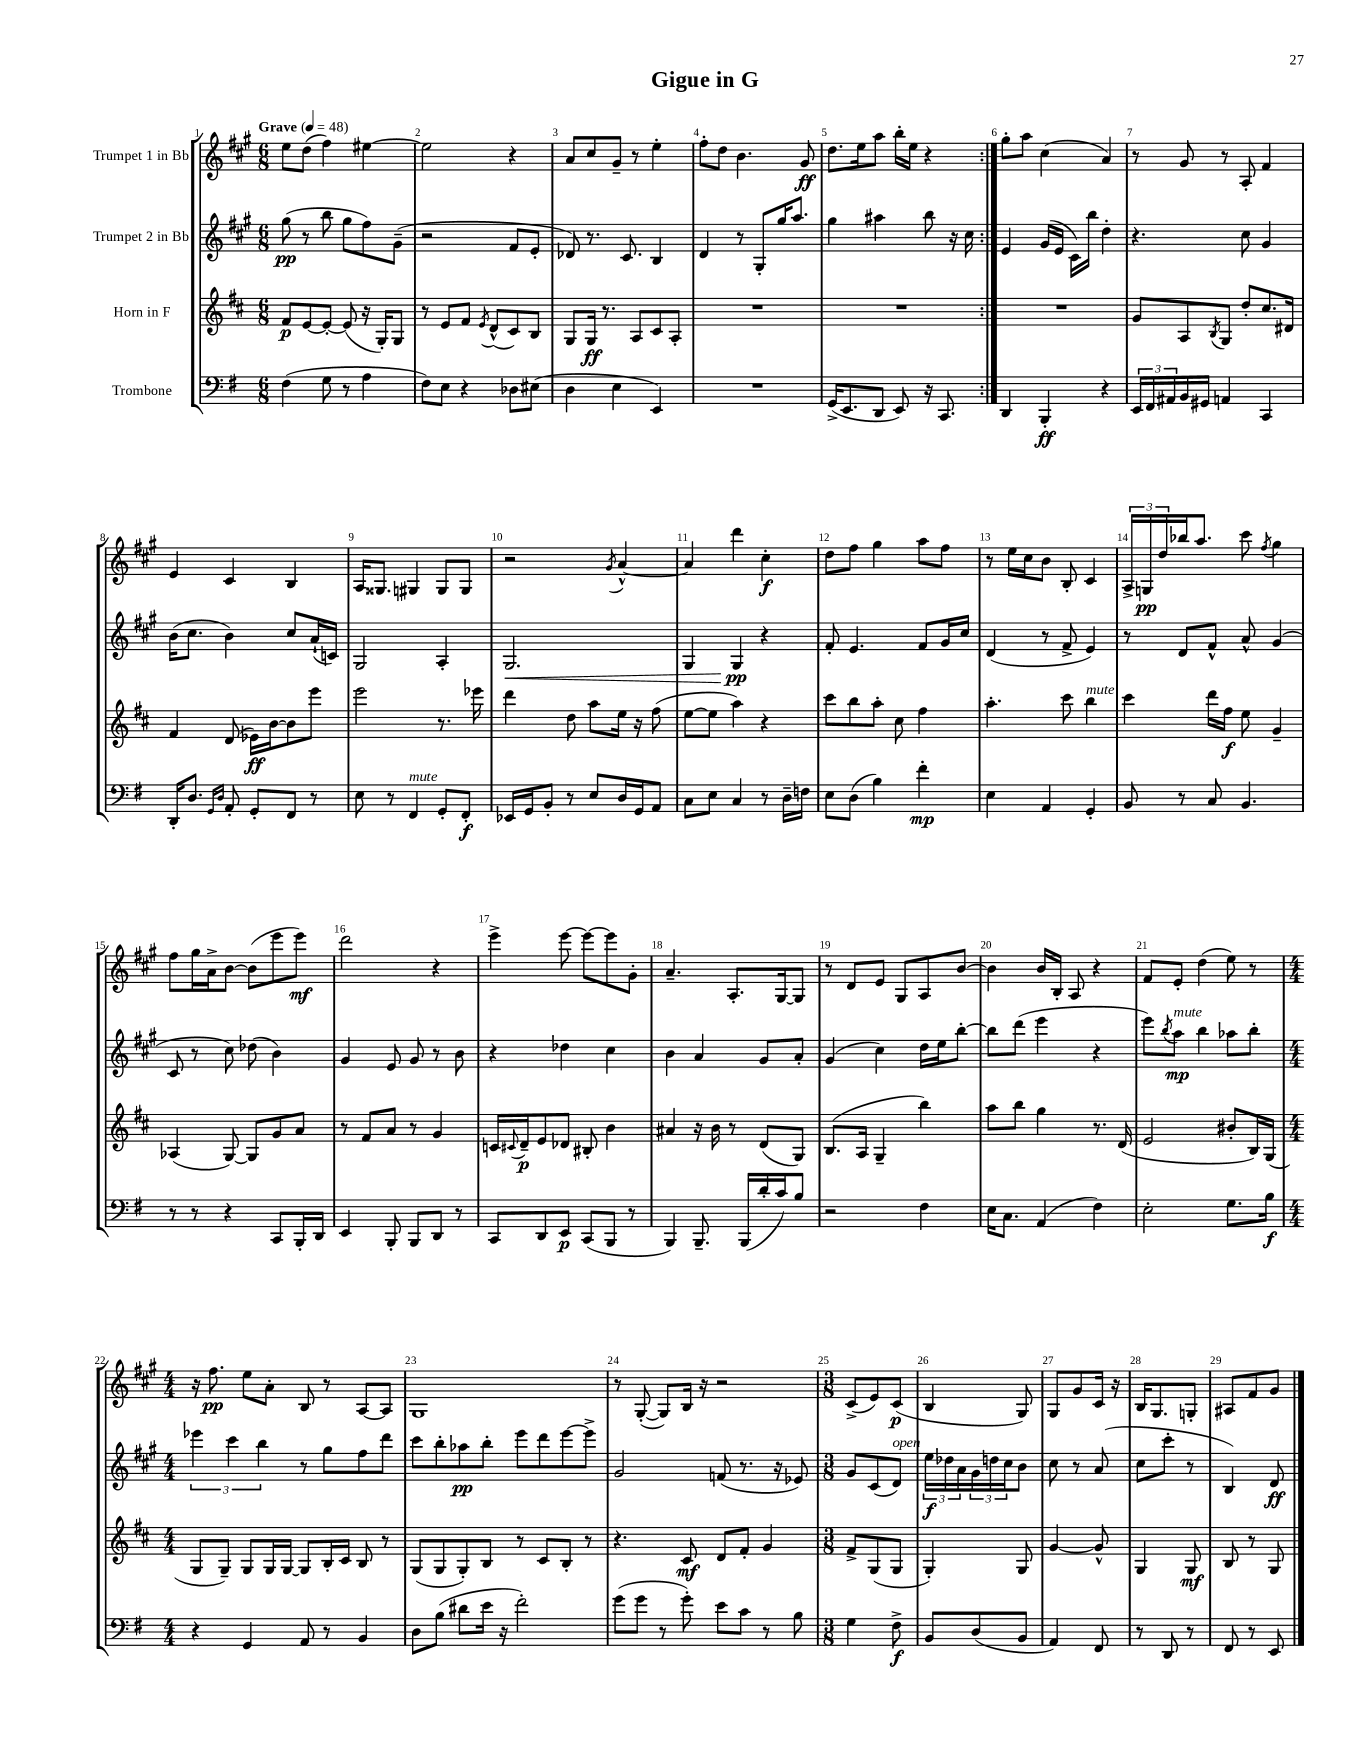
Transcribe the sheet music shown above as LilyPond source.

\header { title = "Gigue in G" }
<<
\new StaffGroup <<
\new Staff = "s0" \with { instrumentName = "Trumpet 1 in Bb" } {
    \clef treble \key a \major \numericTimeSignature \time 6/8 \tempo "Grave" 4 = 48
    \repeat volta 2 { e''8 d''8( fis''4) eis''4~ |
    eis''2 r4 |
    a'8 cis''8 gis'8-- r8 e''4-. |
    fis''8-. d''8 b'4. gis'8\ff |
    d''8. e''16 a''8 b''16-. e''16 r4 | }
    gis''8-. a''8 cis''4( a'4) |
    r8 gis'8 r8 a8-. fis'4 |
    e'4 cis'4 b4 |
    a16 gisis8. gis4 gis8 gis8 |
    r2 \acciaccatura { gis'8 } a'4~-^ |
    a'4 d'''4 cis''4-.\f |
    d''8 fis''8 gis''4 a''8 fis''8 |
    r8 e''16 cis''16 b'8 b8-. cis'4 |
    \tuplet 3/2 { a16-> g16\pp d''16 } bes''16 a''8. cis'''8 \acciaccatura { fis''8 } gis''4 |
    fis''8 gis''16 a'16-> b'8~ b'8( e'''8 e'''8\mf) |
    d'''2 r4 |
    e'''4-> e'''8~ e'''8~ e'''8 gis'8-. |
    a'4.-- a8.-. gis16~ gis8 |
    r8 d'8 e'8 gis8 a8 b'8~ |
    b'4 b'16 b16-. a8 r4 |
    fis'8 e'8-. d''4( e''8) r8 |
    \numericTimeSignature \time 4/4 r16 fis''8.\pp e''8 a'8-. b8 r8 a8~ a8 |
    gis1 |
    r8 gis8~-.( gis8) b16 r16 r2 |
    \numericTimeSignature \time 3/8 cis'8->( e'8) cis'8\p( |
    b4 gis8) |
    gis8 gis'8 cis'16 r16 |
    b16 gis8. g8-. |
    ais8 fis'8 gis'8 \bar "|." |
}
\new Staff = "s1" \with { instrumentName = "Trumpet 2 in Bb" } {
    \clef treble \key a \major \numericTimeSignature \time 6/8
    \repeat volta 2 { gis''8\pp( r8 b''8 gis''8 fis''8) gis'8--( |
    r2 fis'8 e'8-. |
    des'8) r8. cis'8. b4 |
    d'4 r8 gis8-. gis''16 a''8. |
    gis''4 ais''4 b''8 r16 cis''16 | }
    e'4 gis'16( e'16 cis'16) b''16 d''4-. |
    r4. cis''8 gis'4 |
    b'16( cis''8. b'4) cis''8 a'16-!( c'16) |
    gis2 a4-. |
    gis2.\< |
    gis4 gis4\pp\! r4 |
    fis'8-. e'4. fis'8 gis'16 cis''16 |
    d'4( r8 fis'8-> e'4) |
    r8 d'8 fis'8-^ a'8-^ gis'4( |
    cis'8 r8 cis''8) des''8( b'4) |
    gis'4 e'8 gis'8 r8 b'8 |
    r4 des''4 cis''4 |
    b'4 a'4 gis'8 a'8-. |
    gis'4( cis''4) d''16 e''16 b''8~-. |
    b''8 d'''8( e'''4 r4 |
    e'''8) \acciaccatura { b''8 } a''8\mp^\markup { \italic "mute" } b''4 aes''8 b''8-. |
    \numericTimeSignature \time 4/4 \tuplet 3/2 { ees'''4 cis'''4 b''4 } r8 gis''8 fis''8 d'''8 |
    cis'''8 b''8-. aes''8\pp b''8-. e'''8 d'''8 e'''8~ e'''8-> |
    gis'2 f'8( r8. r16 ees'8) |
    \numericTimeSignature \time 3/8 gis'8 cis'8( d'8^\markup { \italic "open" }) |
    \tuplet 3/2 { e''16\f des''16 a'16 } \tuplet 3/2 { gis'16 d''16 cis''16 } b'8 |
    cis''8 r8 a'8( |
    cis''8 cis'''8-. r8 |
    b4) d'8\ff \bar "|." |
}
\new Staff = "s2" \with { instrumentName = "Horn in F" } {
    \clef treble \key d \major \numericTimeSignature \time 6/8
    \repeat volta 2 { fis'8\p e'8~ e'8~-. e'8( r16 g16-.) g8 |
    r8 e'8 fis'8 \acciaccatura { e'8 } d'8-^( cis'8) b8 |
    g8 g16\ff r8. a8 cis'8 a8-. |
    R2. |
    R2. | }
    R2. |
    g'8 a8 \acciaccatura { b8 } g8 d''8-. cis''8. dis'16 |
    fis'4 d'8( ees'16\ff) b'16~ b'8 e'''8 |
    e'''2 r8. ees'''16 |
    d'''4 d''8 a''8 e''16 r16 fis''8( |
    e''8~ e''8 a''4) r4 |
    cis'''8 b''8 a''8-. cis''8 fis''4 |
    a''4.-. cis'''8 b''4^\markup { \italic "mute" } |
    cis'''4 d'''16 fis''16\f e''8 g'4-- |
    aes4( g8~) g8 g'8 a'8 |
    r8 fis'8 a'8 r8 g'4 |
    c'16 \appoggiatura { cis'8 } d'16--\p e'8 des'8 bis8-. b'4 |
    ais'4 r16 b'16 r8 d'8( g8) |
    b8.( a16 g4-- b''4) |
    a''8 b''8 g''4 r8. d'16( |
    e'2 bis'8-. b16) g16( |
    \numericTimeSignature \time 4/4 g8 g8--) g8 g16 g16~ g8 b16-. cis'16 b8 r8 |
    g8( g8 g8-.) b8 r8 cis'8 b8-. r8 |
    r4. cis'8\mf d'8 fis'8-. g'4 |
    \numericTimeSignature \time 3/8 fis'8-> g8( g8 |
    g4-.) g8 |
    g'4~ g'8-^ |
    g4 g8\mf |
    b8 r8 g8 \bar "|." |
}
\new Staff = "s3" \with { instrumentName = "Trombone" } {
    \clef bass \key g \major \numericTimeSignature \time 6/8
    \repeat volta 2 { fis4( g8 r8 a4 |
    fis8) e8 r4 des8 eis8( |
    d4 e4 e,4) |
    R2. |
    g,16->( e,8. d,8 e,8) r16 c,8. | }
    d,4 b,,4-.\ff r4 |
    \tuplet 3/2 { e,16 fis,16 ais,16 } b,16 gis,16 a,4 c,4 |
    d,16-. d8. \grace { g,16 d16 } a,8-. g,8-. fis,8 r8 |
    e8 r8 fis,4^\markup { \italic "mute" } g,8-. fis,8-.\f |
    ees,16 g,16 b,8-. r8 e8 d16 g,16 a,8 |
    c8 e8 c4 r8 d16-- f16 |
    e8 d8( b4) fis'4-.\mp |
    e4 a,4 g,4-. |
    b,8 r8 c8 b,4. |
    r8 r8 r4 c,8 b,,16-. d,16 |
    e,4 b,,8-. b,,8 d,8 r8 |
    c,8 d,8 e,8\p c,8( b,,8 r8 |
    b,,4) b,,8.-- b,,16( d'16-. c'16) b8 |
    r2 fis4 |
    e16 c8. a,4( fis4) |
    e2-. g8. b16\f |
    \numericTimeSignature \time 4/4 r4 g,4 a,8 r8 b,4 |
    d8 b8( dis'8 e'16 r16 fis'2-.) |
    g'8( g'8 r8 g'8-.) e'8 c'8 r8 b8 |
    \numericTimeSignature \time 3/8 g4 fis8->\f |
    b,8 d8( b,8 |
    a,4) fis,8 |
    r8 d,8 r8 |
    fis,8 r8 e,8 \bar "|." |
}
>>
>>
\layout { \context { \Score \override BarNumber.break-visibility = ##(#f #t #t) barNumberVisibility = #all-bar-numbers-visible } }
